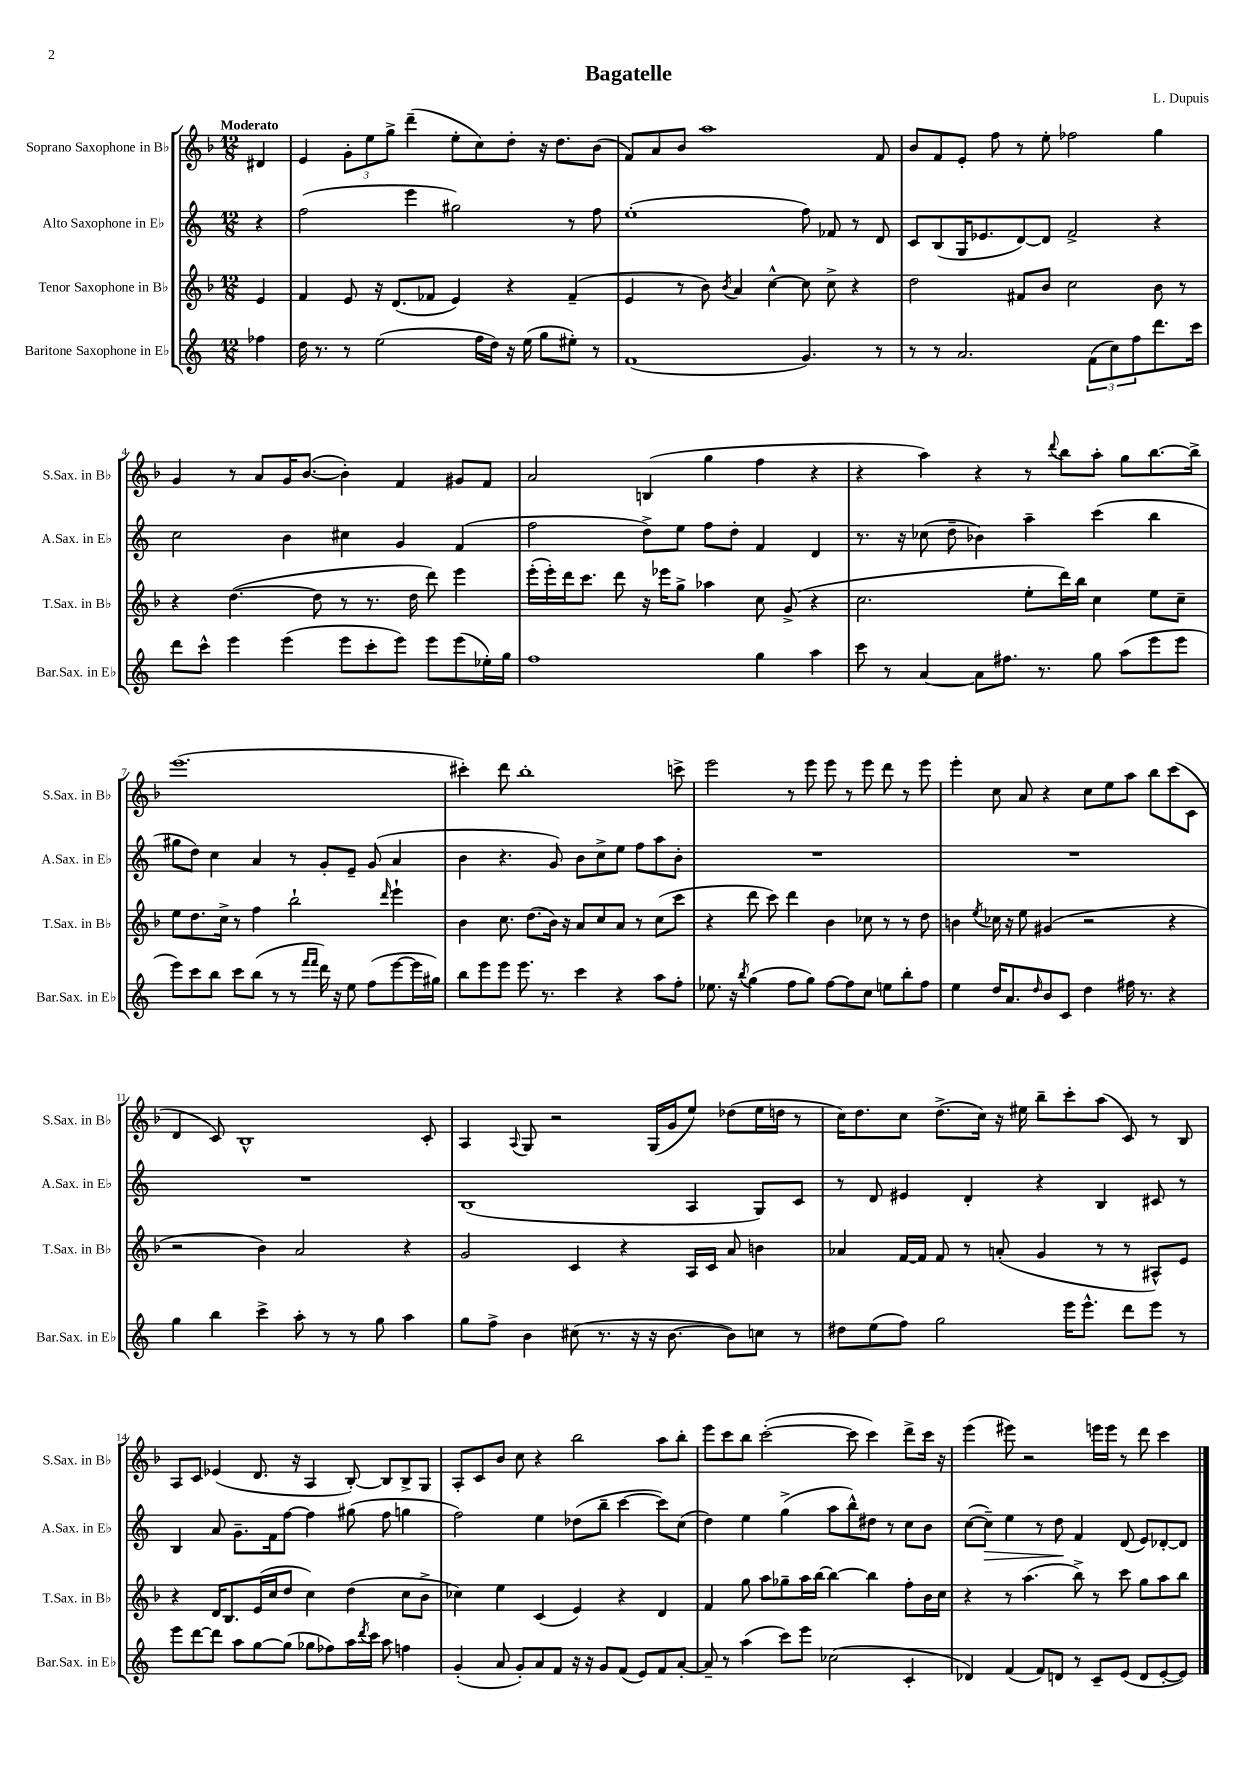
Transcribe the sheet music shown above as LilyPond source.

\header { title = "Bagatelle" composer = "L. Dupuis" }
<<
\new StaffGroup <<
\new Staff = "s0" \with { instrumentName = "Soprano Saxophone in Bb" shortInstrumentName = "S.Sax. in Bb" } {
    \clef treble \key f \major \numericTimeSignature \time 12/8 \partial 4 \tempo "Moderato"
    dis'4 |
    e'4 \tuplet 3/2 { g'8-. e''8 g''8-> } d'''4--( e''8-. c''8) d''8-. r16 d''8. bes'8( |
    f'8) a'8 bes'8 a''1 f'8 |
    bes'8 f'8 e'8-. f''8 r8 e''8-. fes''2 g''4 |
    g'4 r8 a'8 g'16 bes'8.~( bes'4-.) f'4 gis'8 f'8 |
    a'2 b4( g''4 f''4 r4 |
    r4 a''4) r4 r8 \appoggiatura { d'''8 } bes''8 a''8-. g''8 bes''8.~ bes''16-> |
    e'''1.( |
    cis'''4-.) d'''8 bes''1-. c'''8-> |
    e'''2 r8 e'''8 e'''8 r8 e'''8 d'''8 r8 e'''8 |
    e'''4-. c''8 a'8 r4 c''8 e''8 a''8 bes''8 c'''8( c'8 |
    d'4 c'8) bes1-^ c'8-. |
    a4 \appoggiatura { a8 } g8 r2 g16( g'16 e''8) des''8( e''16 d''16 r8 |
    c''16) d''8. c''8 d''8.->( c''16) r16 eis''16 bes''8-- c'''8-. a''8( c'8) r8 bes8 |
    a8 c'8 ees'4( d'8. r16 a4 bes8~-.) bes8 bes8-> g8 |
    a8-. c'8 bes'8 c''8 r4 bes''2 a''8 bes''8-. |
    e'''8 c'''8 bes''8 c'''2~-.( c'''8 c'''4) d'''8-> c'''16 r16 |
    e'''4( eis'''8) r2 e'''16 e'''16 r8 d'''8 c'''4 \bar "|." |
}
\new Staff = "s1" \with { instrumentName = "Alto Saxophone in Eb" shortInstrumentName = "A.Sax. in Eb" } {
    \clef treble \key c \major \numericTimeSignature \time 12/8 \partial 4
    r4 |
    f''2( e'''4 gis''2) r8 f''8 |
    e''1-.( f''8) fes'8 r8 d'8 |
    c'8 b8( g16 ees'8. d'8~) d'8 f'2-> r4 |
    c''2 b'4 cis''4 g'4 f'4( |
    f''2 d''8->) e''8 f''8 d''8-. f'4 d'4 |
    r8. r16 ces''8( d''8-- bes'4) a''4-- c'''4( b''4 |
    gis''8 d''8) c''4 a'4 r8 g'8-. e'8-- g'8( a'4 |
    b'4 r4. g'8) b'8 c''8-> e''8 f''8 a''8 b'8-. |
    R1. |
    R1. |
    R1. |
    b1( a4 g8) c'8 |
    r8 d'8 eis'4 d'4-. r4 b4 cis'8 r8 |
    b4 a'8 g'8.-- f'16 f''8~ f''4 gis''8( f''8 g''4 |
    f''2) e''4 des''8( b''8-- c'''4~ c'''8) c''8( |
    d''4) e''4 g''4->( a''8 b''8-^) dis''8 r8 c''8 b'8 |
    c''8~( c''8--\>) e''4 r8 d''8\! f'4 d'8( e'8) des'8~-. des'8 \bar "|." |
}
\new Staff = "s2" \with { instrumentName = "Tenor Saxophone in Bb" shortInstrumentName = "T.Sax. in Bb" } {
    \clef treble \key f \major \numericTimeSignature \time 12/8 \partial 4
    e'4 |
    f'4 e'8 r16 d'8.( fes'8 e'4) r4 fes'4--( |
    e'4 r8 bes'8) \acciaccatura { bes'8 } a'4 c''4~-^ c''8 c''8-> r4 |
    d''2 fis'8 bes'8 c''2 bes'8 r8 |
    r4 d''4.~( d''8 r8 r8. d''16 d'''8) e'''4 |
    e'''16-.( e'''16-.) d'''16 c'''8. d'''8 r16 ees'''16 g''8-> aes''4 c''8 g'8->( r4 |
    c''2. e''8-. d'''16) bes''16 c''4 e''8 c''8-- |
    e''8 d''8. c''16-> r8 f''4 bes''2-! \grace { d'''16 } e'''4-! |
    bes'4 c''8. d''8.( bes'16) r16 a'8 c''8 a'8 r8 c''8( c'''8 |
    r4 d'''8 c'''8) d'''4 bes'4 ces''8 r8 r8 d''8 |
    b'4 \acciaccatura { e''8 } ces''16 r16 e''8 gis'4( r2 r4 |
    r2 bes'4) a'2 r4 |
    g'2 c'4 r4 a16 c'16 a'8 b'4 |
    aes'4 f'16~ f'16 f'8 r8 a'8-.( g'4 r8 r8 ais8-^) e'8 |
    r4 d'16 bes8. e'16( c''16 d''8 c''4) d''4( c''8 bes'8-> |
    ces''4) e''4 c'4( e'4) r4 d'4 |
    f'4 g''8 a''8 ges''8-- a''16 bes''16~ bes''4~ bes''4 f''8-. bes'16 c''16 |
    r4 r8 a''4.( bes''8->) r8 c'''8 g''8 a''8 bes''8 \bar "|." |
}
\new Staff = "s3" \with { instrumentName = "Baritone Saxophone in Eb" shortInstrumentName = "Bar.Sax. in Eb" } {
    \clef treble \key c \major \numericTimeSignature \time 12/8 \partial 4
    fes''4 |
    d''16 r8. r8 e''2( f''16 d''16) r16 e''16( g''8 eis''8-.) r8 |
    f'1( g'4.) r8 |
    r8 r8 a'2. \tuplet 3/2 { f'8( c''8) f''8 } d'''8. c'''16 |
    d'''8 c'''8-^ e'''4 e'''4( e'''8 c'''8-. e'''8) e'''8 e'''8( ees''16-.) g''16 |
    f''1 g''4 a''4 |
    c'''8 r8 a'4~ a'8 fis''8. r8. g''8 a''8( e'''8 e'''8 |
    e'''8) c'''8 b''8 c'''8 b''8( r8 r8 \grace { f'''16 f'''16 } d'''16) r16 e''8 f''8( e'''8~ e'''16 gis''16) |
    b''8 e'''8 e'''8 e'''8. r8. c'''4 r4 a''8 f''8-. |
    ees''8. r16 \acciaccatura { b''8 } g''4( f''8 g''8) f''8~ f''8 c''8 e''8 b''8-. f''8 |
    e''4 d''16 a'8. \grace { d''16 } b'8 c'8 d''4 fis''16 r8. r4 |
    g''4 b''4 c'''4-> a''8-. r8 r8 g''8 a''4 |
    g''8 f''8-> b'4 cis''8( r8. r16 r16 b'8.~ b'8) c''8 r8 |
    dis''8 e''8( f''8) g''2 e'''16 e'''8.-^ d'''8 e'''8 r8 |
    e'''8 d'''8~ d'''8 a''8 g''8~ g''8( ges''8 fes''8) a''16 \acciaccatura { d'''8 } c'''16 a''8 f''4 |
    g'4-.( a'8 g'8-.) a'8 f'8 r16 r16 g'8 f'8( e'8) f'8 a'8~-. |
    a'8-- r8 a''4( c'''8) e'''8 ces''2( c'4-. |
    des'4) f'4( f'8) d'8 r8 c'8-- e'8( d'8 e'8~-. e'8) \bar "|." |
}
>>
>>
